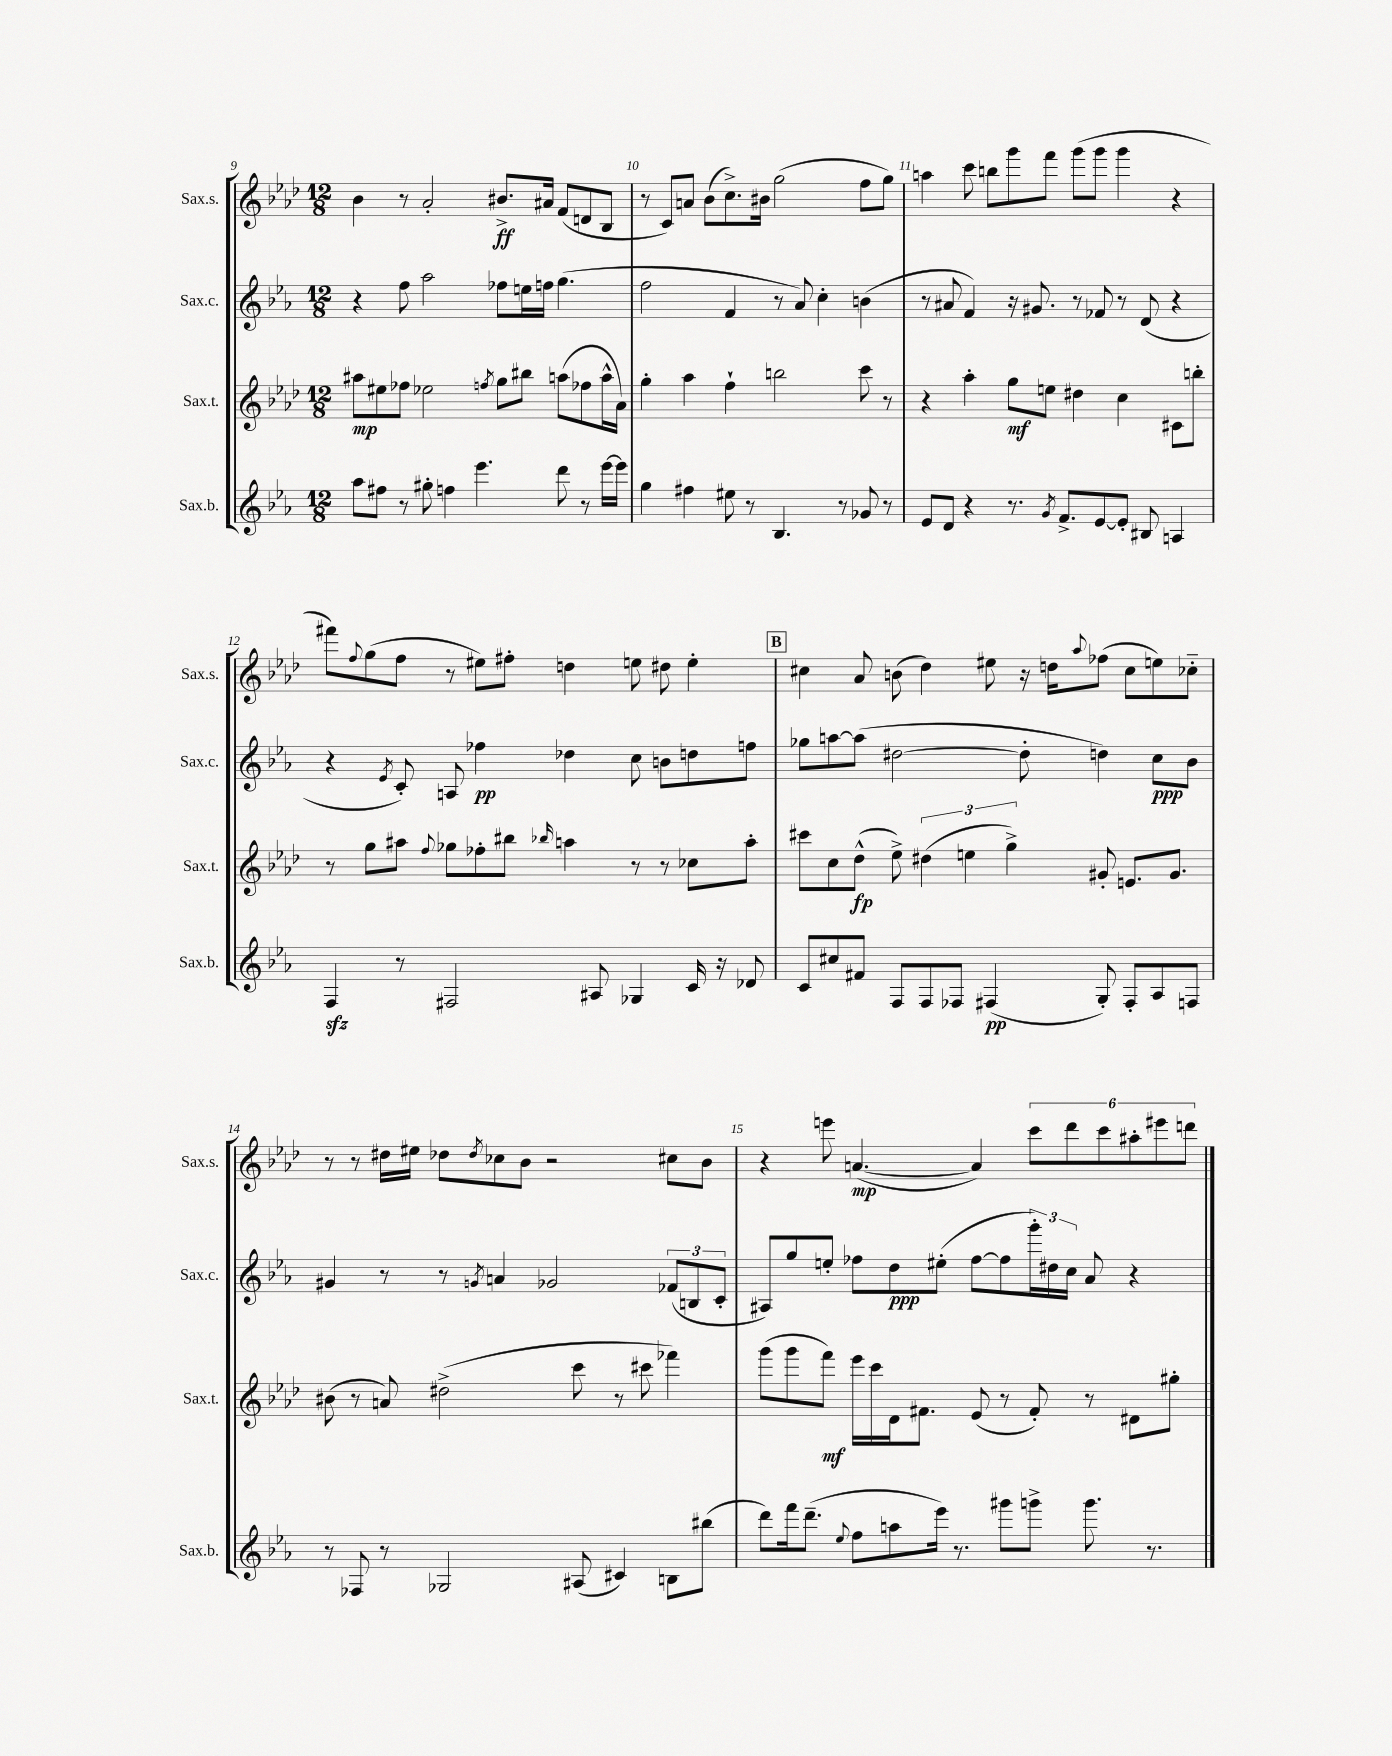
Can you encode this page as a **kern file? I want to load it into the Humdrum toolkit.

**kern	**kern	**kern	**kern
*staff4	*staff3	*staff2	*staff1
*clefG2	*clefG2	*clefG2	*clefG2
*k[b-e-a-]	*k[b-e-a-d-]	*k[b-e-a-]	*k[b-e-a-d-]
*M12/8	*M12/8	*M12/8	*M12/8
8aa-	8aa#	4r	4b-
8ff#	8ee#	.	.
8r	8ff-	8ff	8r
8gg#'	2ee-	2aa-	2a-'
4ff	.	.	.
4.eee-	.	.	.
.	8qff	.	.
.	8gg	8ff-	8.b#^
.	8bb#	16ee	.
.	.	16ff	16a#
8ddd	(8aa	(4.gg	(8f
8r	8ff-	.	8d
[16eee-	16aa^^	.	8B-
16eee-]	16a-)	.	.
=	=	=	=
4gg	4gg'	2ff	8r
.	.	.	8c)
4ff#	4aa-	.	8a
.	.	.	(8b-
8ee#	4ff`	4f	8.cc^)
8r	.	.	.
.	.	.	16b#
4.B-	2bb	8r	(2gg
.	.	8a-)	.
.	.	4cc'	.
8r	.	.	.
8g-	8ccc	(4b	8ff
8r	8r	.	8gg)
=	=	=	=
8e-	4r	8r	4aa
8d	.	8a#	.
4r	4aa-'	4f)	8ccc
.	.	.	8bb
8.r	8gg	16r	8ggg
.	.	8.g#	.
.	8ee	.	8fff
8qg	.	.	.
8.f^	.	.	.
.	4dd#	8r	(8ggg
[8e-	.	8f-	8ggg
8e-']	4cc	8r	4ggg
8B#	.	(8d	.
4A	8c#	4r	4r
.	8bb'	.	.
=	=	=	=
4F	8r	4r	8fff#)
.	.	.	8qqff
.	8gg	.	(8gg
.	.	8qe-	.
8r	8aa#	8c')	8ff
.	8qqff	.	.
2F#	8gg-	8A	8r
.	8ff-'	4ff-	8ee#)
.	8bb#	.	8ff#'
.	16qqbb-	.	.
.	4aa	4dd-	4dd
8A#	.	.	.
4G-	8r	8cc	8ee
.	8r	8b	8dd#
16c	8cc-	8dd	4ee'
16r	.	.	.
8d-	8aa'	8ff	.
=	=	=	=
8c	8ccc#	8gg-	4cc#
8cc#	8cc	[8aa	.
8f#	(8dd-^^	(8aa]	8a-
8F	8ee-^)	[2dd#	(8b
8F	(6dd#	.	4dd-)
8F-	.	.	.
.	6ee	.	.
(4F#	.	.	8ee#
.	6gg^)	.	.
.	.	8dd#']	16r
.	.	.	16dd
.	.	.	8qqaa-
8G')	8g#'	4dd)	(8ff-
8F#'	8.e	.	8cc#
8A-	.	8cc	8ee)
.	8.g#	.	.
8F	.	8b-	8cc-'~
=	=	=	=
8r	(8b#	4g#	8r
8F-	8r	.	8r
8r	8a)	8r	16dd#
.	.	.	16ee#
2G-	(2dd#^	8r	8dd-
.	.	8qg	8qdd-
.	.	4a	8cc-
.	.	.	8b-
.	.	2g-	2r
(8A#	8ccc	.	.
4c#)	8r	.	.
.	8ccc#	.	.
8B	4fff-)	(12f-	8cc#
.	.	12B	.
(8bb#	.	.	8b-
.	.	12c'	.
=	=	=	=
8ddd)	(8ggg	8A#)	4r
16fff	8ggg	8gg	.
(8.ddd~	.	.	.
.	8fff)	8ee'	8eee
8qqee-	.	.	.
8ff	16eee-	8ff-	([4.a
.	16ccc	.	.
8aa	16d-	8dd	.
.	8.f#	.	.
16eee-)	.	(8ee#'	.
8.r	.	.	.
.	(8e-	[8ff-	4a])
8ggg#	8r	8ff-]	.
8ggg^	8f#')	24ggg')	12ccc
.	.	24dd#	.
.	.	24cc	12ddd-
8.ggg	8r	8a-	.
.	.	.	12ccc
.	8d#	4r	12aa#'
8.r	.	.	.
.	.	.	12eee#
.	8gg#'	.	.
.	.	.	12ddd
==	==	==	==
*-	*-	*-	*-
